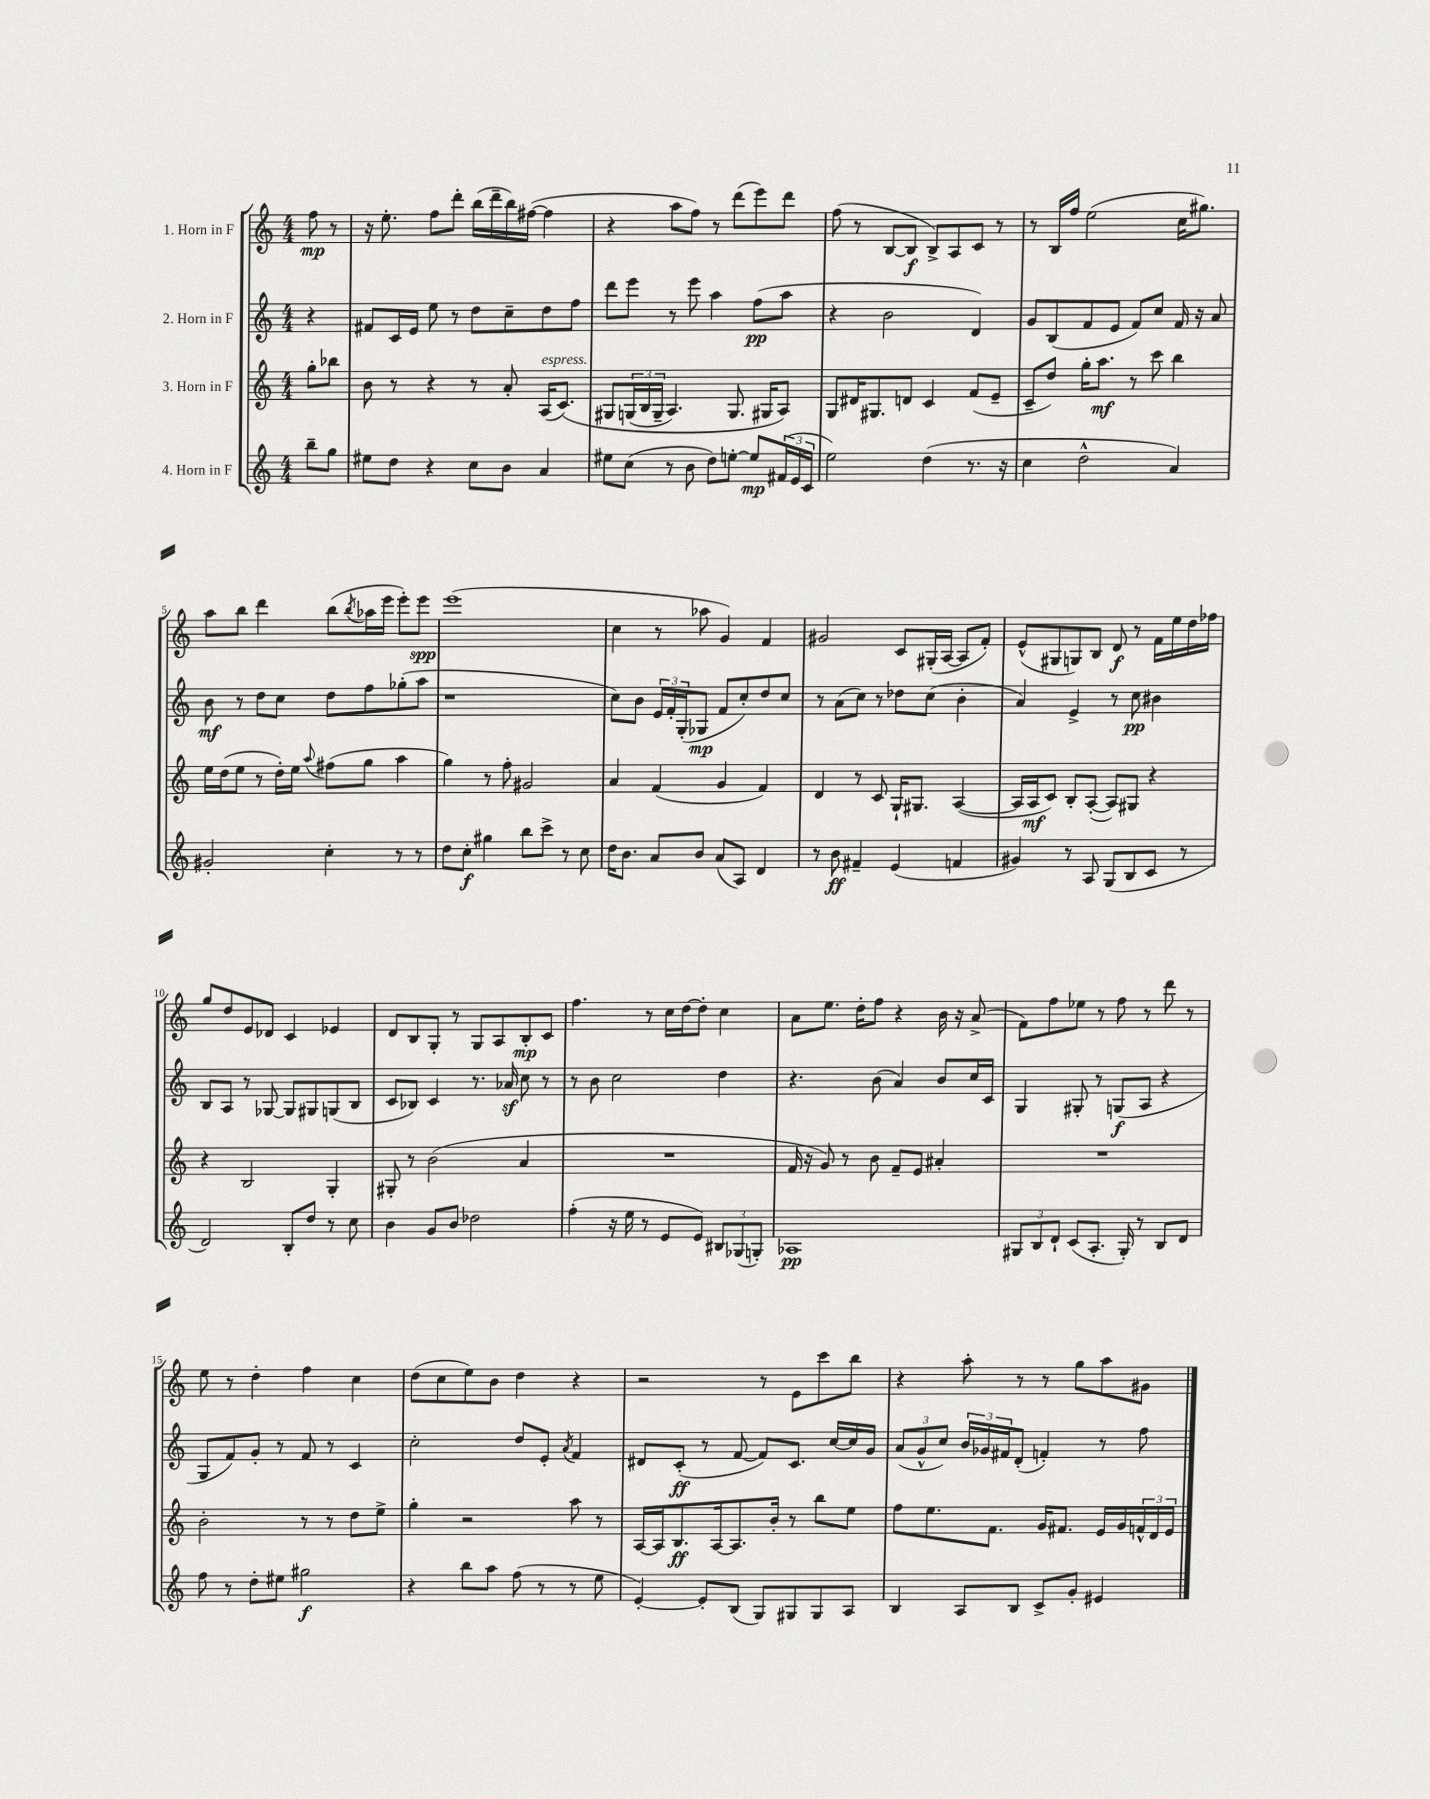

**kern	**kern	**kern	**kern
*staff4	*staff3	*staff2	*staff1
*clefG2	*clefG2	*clefG2	*clefG2
*k[]	*k[]	*k[]	*k[]
*M4/4	*M4/4	*M4/4	*M4/4
8bb~\L	8gg'\L	4r	8ff\
8gg\J	8bb-\J	.	8r
=	=	=	=
8ee#\L	8b\	8f#/L	16r
.	.	.	8.ee'\
8dd\J	8r	16c/L	.
.	.	16e/JJ	.
4r	4r	8ee\	8ff\L
.	.	8r	8ddd'\J
8cc\L	8r	8dd\L	(16bb\LL
.	.	.	16ddd~\
8b\J	8a'/	8cc~\	16bb\)
.	.	.	([16ff#\JJ
4a/	(16A/LK	8dd\	4ff#\]
.	&(8.c/J)	.	.
.	.	8ff\J	.
=	=	=	=
8ee#\L	8G#/L	8ddd\L	4r
(8cc\J	(24G/L	8eee\J	.
.	24B/	.	.
.	24G~/JJ	.	.
8r	4.A/)	8r	8aa\L
8b\	.	8eee\	8ff\J)
8dd\L)	.	4aa\	8r
[8ee'\J	8.G/	.	(8ddd\L
8ee/]L	.	(8ff\L	8eee\)
.	16G#/LK	.	.
(24f#/L	8A/J&)	8aa\J	8ddd\J
24e/	.	.	.
24c/JJ	.	.	.
=	=	=	=
2ee\)	8G/L	4r	(8ff\
.	16d#/K	.	8r
.	8.G#/	.	.
.	.	2b\	[8B/L
.	8d/J	.	8B/]J
(4dd\	4c/	.	8B^/L)
.	.	.	8A/
8.r	(8f/L	4d/)	8c/J
.	8e~/J	.	8r
16r	.	.	.
=	=	=	=
4cc\	8c~/L	8g/L	8r
.	8dd/J)	(8B/	16B/LL
.	.	.	16ff/JJ
2dd^^\	16gg'\LK	8f/	(2ee\
.	8.aa\J	.	.
.	.	8e/J	.
.	8r	8f/L)	.
.	8ccc\	8cc/J	.
4a/)	4bb\	16f/	16cc\LK
.	.	16r	8.gg#\J)
.	.	8a/	.
=	=	=	=
2g#'/	16ee\LL	8b\	8aa\L
.	(16dd\J	.	.
.	8ee\J	8r	8bb\J
.	8r	8dd\L	4ddd\
.	16dd'\LL)	8cc\J	.
.	16ee\JJ	.	.
.	8qqaa/	.	.
4cc'\	(8ff#\L	8dd\L	(8bb\L
.	.	.	8qbb/
.	8gg\J	8ff\	16aa-\L
.	.	.	16eee\JJ
8r	4aa\	(8gg-'\	8eee'\L)
8r	.	8aa\J	8eee\J
=	=	=	=
8dd\L	4gg\)	1r	(1eee
8cc'\J	.	.	.
4gg#\	8r	.	.
.	8ff'\	.	.
8bb\L	2g#/	.	.
8ccc^\J	.	.	.
8r	.	.	.
8cc\	.	.	.
=	=	=	=
16dd\LK	4a/	8cc\L)	4cc\
8.b\J	.	.	.
.	.	8b\J	.
8a/L	(4f/	24e/LL	8r
.	.	24f'/	.
.	.	(24G'/J	.
8b/J	.	8G-/J	8aa-\
(8a/L	4g/	8f/L	4g/)
8A/J)	.	8cc'/)	.
4d/	4f/)	8dd/	4f/
.	.	8cc/J	.
=	=	=	=
8r	4d/	8r	2g#/
8b\	.	(8a\L	.
4f#~/	8r	8cc\J)	.
.	8c/	8r	.
(4e/	16G`/LK	8dd-\L	8c/L
.	8.G#/J	.	.
.	.	(8cc\J	(16G#'/L
.	.	.	[16A/JJ
4f/	([4A/	4b'\	8A/]L
.	.	.	8f'/J)
=	=	=	=
4g#/)	16A/]LL	4a/)	(8e^^/L
.	16A/J	.	.
.	8c/J)	.	8G#/
8r	8B'/L	4e^/	8G/)
8A/	([8A'/J	.	8B/J
(8G/L	8A/]L)	8r	8d/
8B/	8G#/J	8cc\	8r
8c/J	4r	4b#\	16f\LL
.	.	.	16ee\
8r	.	.	16dd\
.	.	.	16ff-\JJ
=	=	=	=
2d/)	4r	8B/L	8gg/L
.	.	8A/J	8dd/
.	2B/	8r	8e/
.	.	[8G-/	8d-/J
8B'/L	.	8G-/]L	4c/
8dd/J	.	8G#/	.
8r	4G'/	(8G/	4e-/
8cc\	.	8B/J	.
=	=	=	=
4b\	8G#'/	8c/L	8d/L
.	8r	8B-/J)	8B/
8g/L	(2b\	4c/	8G'/J
8b/J	.	.	8r
2dd-\	.	8.r	8G/L
.	.	.	8A/
.	.	16a-/	.
.	4a/	8cc\	8B'/
.	.	8r	8c/J
=	=	=	=
(4ff'\	1r	8r	4.ff\
.	.	8b\	.
16r	.	2cc\	.
16ee\	.	.	.
8r	.	.	8r
8e/L	.	.	16cc\LL
.	.	.	[16dd\J
8e/J)	.	.	8dd'\]J
12B#/L	.	4dd\	4cc\
(12G-/	.	.	.
12G'/J)	.	.	.
=	=	=	=
1A-	16f/	4.r	8a\L
.	16r	.	.
.	8g/)	.	8.ee\J
.	8r	.	.
.	.	.	16dd'\LK
.	8b\	(8b\	8ff\J
.	8f~/L	4a/)	4r
.	8e/J	.	.
.	4a#'/	8b/L	16b\
.	.	.	16r
.	.	16cc/L	(8a^/
.	.	16c/JJ	.
=	=	=	=
12G#/L	1r	4G/	8f\L)
12B/	.	.	.
.	.	.	8ff\
12d`/J	.	.	.
(8c/L	.	8G#'/	8ee-\J
8.A'/J	.	8r	8r
.	.	(8G/L	8ff\
16G#'/)	.	.	.
8r	.	8A/J	8r
8B/L	.	4r	8ddd\
8d/J	.	.	8r
=	=	=	=
8ff\	2b'\	8G/L	8ee\
8r	.	8f/)	8r
8dd'\L	.	8g'/J	4dd'\
8ee#\J	.	8r	.
2gg#\	8r	8f/	4ff\
.	8r	8r	.
.	8dd\L	4c/	4cc\
.	8ee^\J	.	.
=	=	=	=
4r	4gg'\	2cc'\	(8dd\L
.	.	.	8cc\
8bb\L	2r	.	8ee\)
8aa\J	.	.	8b\J
(8ff\	.	8dd/L	4dd\
8r	.	8e'/J	.
.	.	8qa/	.
8r	8aa\	4f/	4r
8ee\	8r	.	.
=	=	=	=
[4e'/)	[16A/LL	8d#/L	2r
.	16A/]J	.	.
.	8.B/	(8c'/J	.
8e'/]L	.	8r	.
.	[16A/k	.	.
(8B/J	8.A/]	[8f/	.
8G/L)	.	8f/]L)	8r
.	16b'/Jk	.	.
8G#/	8r	8.c/J	8e\L
8G#/	8bb\L	.	8ccc\
.	.	[16cc/LL	.
8A/J	8ee\J	16cc/]	8bb\J
.	.	16g/JJ	.
=	=	=	=
4B/	8ff\L	(12a/L	4r
.	.	12g^^/	.
.	8.ee\	.	.
.	.	12cc/J)	.
8A/L	.	24b/LL	8aa'\
.	.	24g-/	.
.	8.f\J	.	.
.	.	24f#/J	.
8B/J	.	(8d'/J	8r
8c^/L	16g/LK	4f'/)	8r
.	8.f#/J	.	.
8g'/J	.	.	8gg\L
4e#/	16e/LL	8r	8aa\
.	16g/	.	.
.	24f^^/	8ff\	8g#\J
.	24d/	.	.
.	24e/JJ	.	.
==	==	==	==
*-	*-	*-	*-
